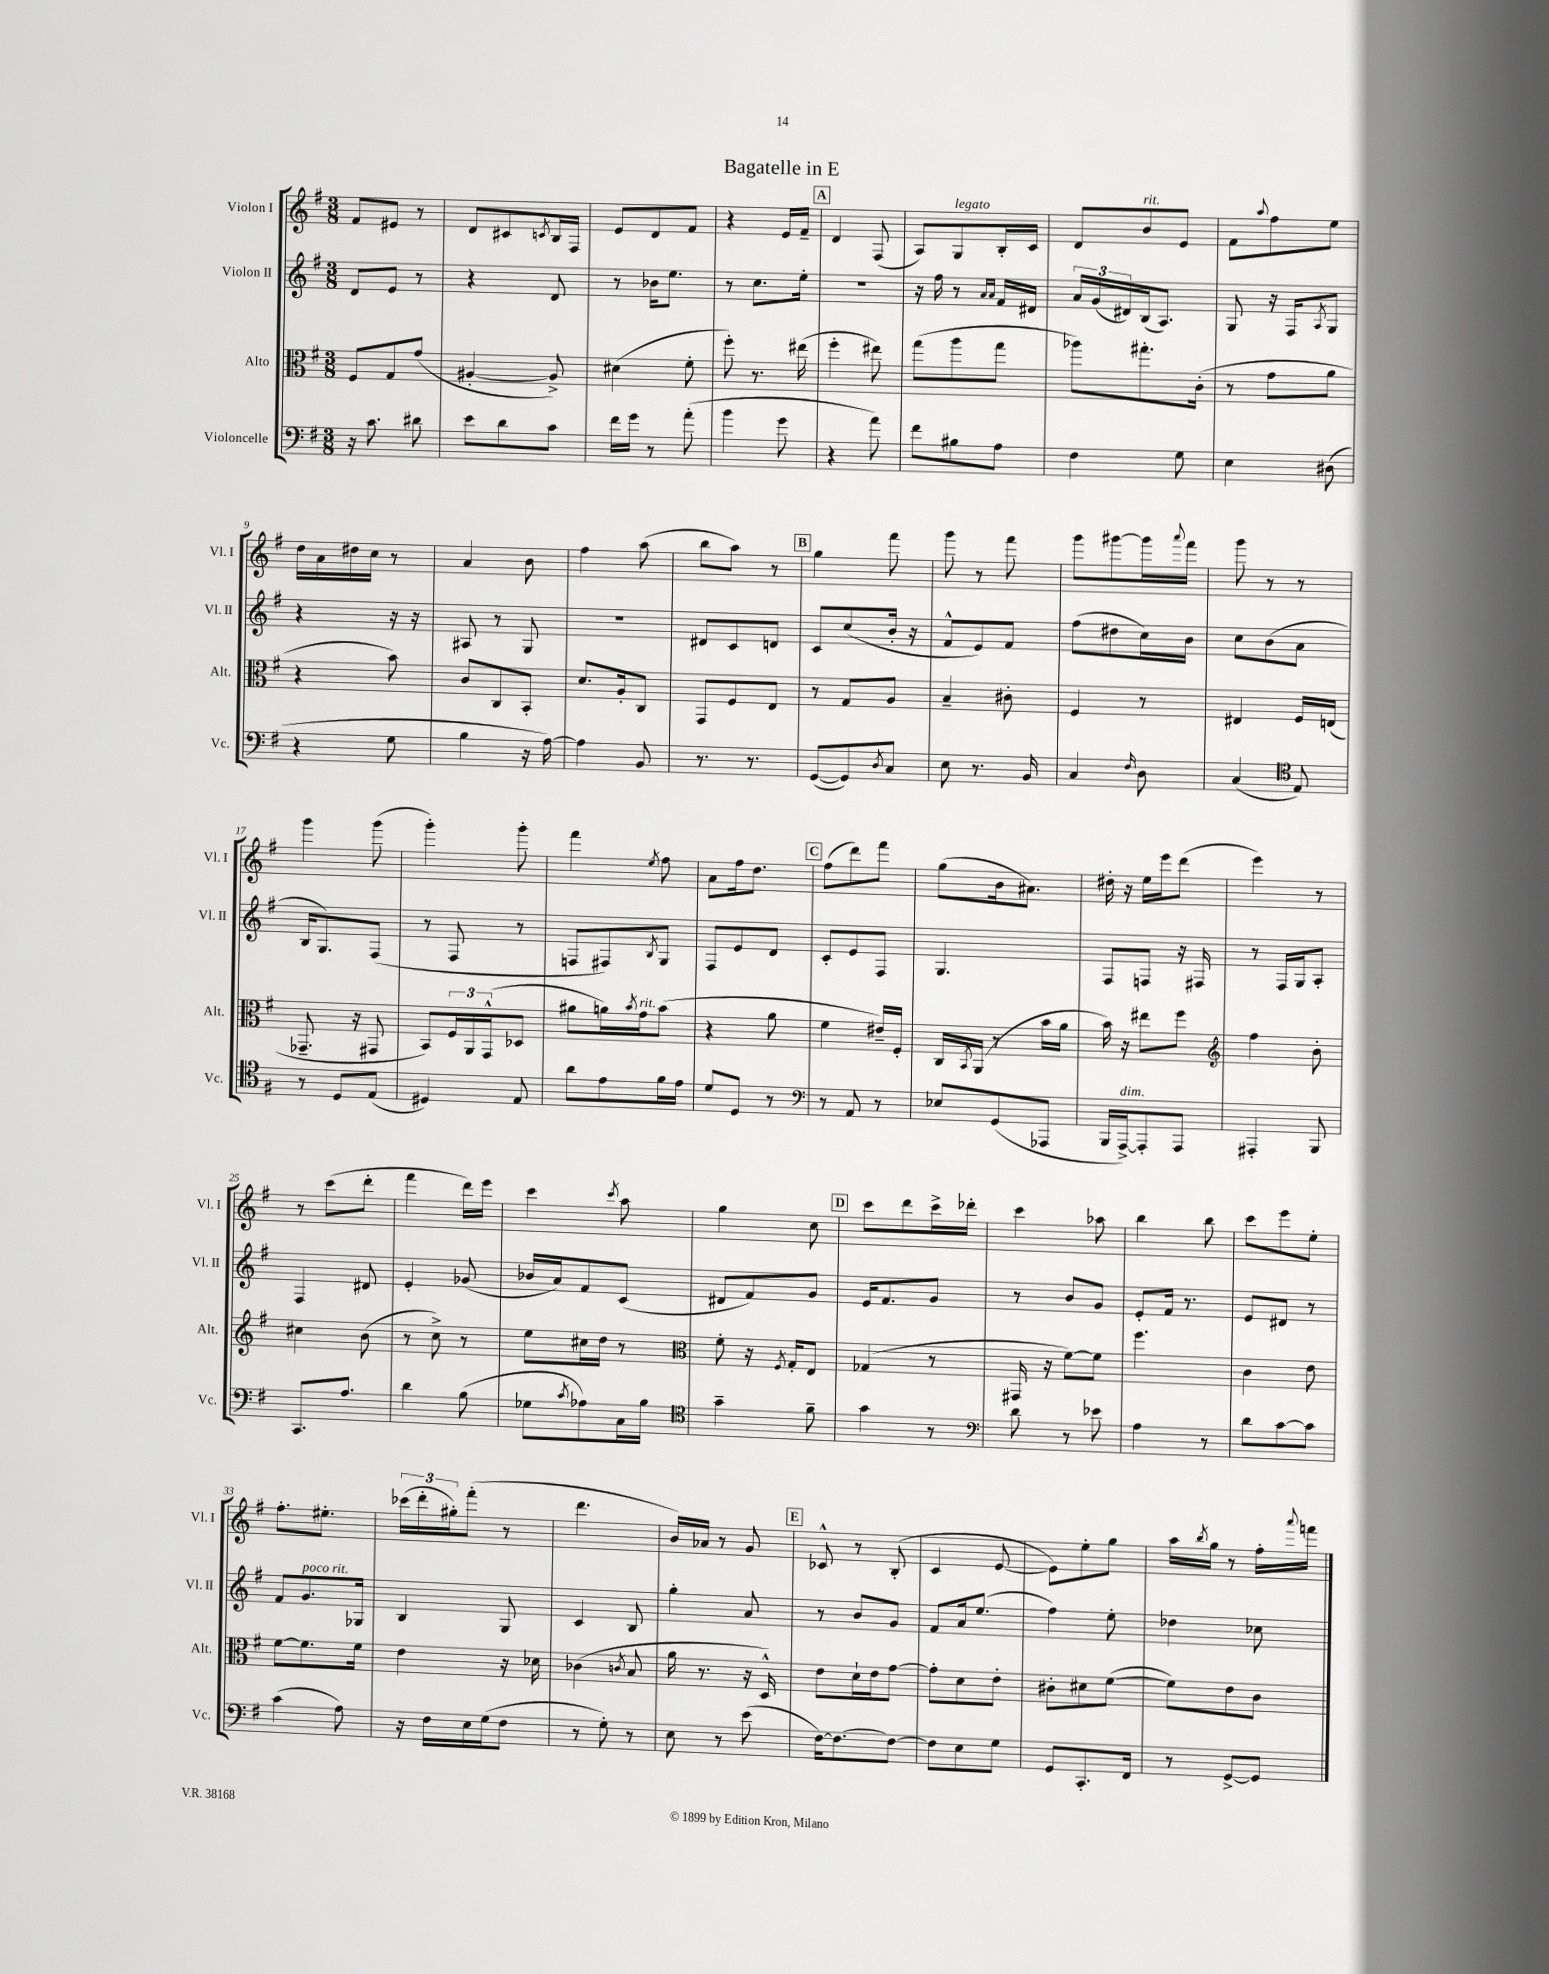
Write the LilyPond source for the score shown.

\header { title = "Bagatelle in E" }
<<
\new StaffGroup <<
\new Staff = "s0" \with { instrumentName = "Violon I" shortInstrumentName = "Vl. I" } {
    \clef treble \key g \major \numericTimeSignature \time 3/8
    fis'8 eis'8 r8 |
    d'8 cis'8 \acciaccatura { c'8 } b16 fis16 |
    e'8 d'8 fis'8 |
    r4 e'16 fis'16-- |
    \mark \markup { \box "A" } d'4 fis8( |
    a8) g8^\markup { \italic "legato" } b16-. c'16 |
    d'8 b'8^\markup { \italic "rit." } e'8 |
    fis'8 \appoggiatura { a''8 } fis''8 e''8 |
    d''16 a'16 dis''16 c''16 r8 |
    a'4 b'8 |
    fis''4 a''8( |
    b''8 a''8) r8 |
    \mark \markup { \box "B" } g''4 fis'''8 |
    g'''8 r8 fis'''8 |
    g'''8 gis'''8~ gis'''16 \appoggiatura { a'''8 } fis'''16 |
    g'''8 r8 r8 |
    g'''4 g'''8( |
    g'''4-.) g'''8-. |
    fis'''4 \acciaccatura { e''8 } fis''8 |
    a'8 fis''16 d''8. |
    \mark \markup { \box "C" } fis''8( d'''8) fis'''8 |
    g''8( b'16 ais'8.) |
    dis''16-. r16 e''16 e'''16 d'''8( |
    e'''4) r8 |
    r8 c'''8( d'''8-. |
    fis'''4 d'''16) e'''16 |
    c'''4 \acciaccatura { c'''8 } a''8 |
    g''4 c''8 |
    \mark \markup { \box "D" } c'''8 d'''8 c'''16-> des'''16-. |
    c'''4 aes''8 |
    b''4 b''8 |
    c'''8 e'''8 e''8-. |
    fis''8.-. eis''8.-. |
    \tuplet 3/2 { ces'''16( d'''16-. gis''16-.) } fis'''8-.( r8 |
    d'''4. |
    b'16) aes'16 r8 g'8 |
    \mark \markup { \box "E" } ces'8-^ r8 b8-.( |
    c'4 e'8~ |
    e'8) e''8-. g''8 |
    a''16 \acciaccatura { b''8 } g''16 r8 fis''16-. \appoggiatura { a'''8 } f'''16 \bar "|." |
}
\new Staff = "s1" \with { instrumentName = "Violon II" shortInstrumentName = "Vl. II" } {
    \clef treble \key g \major \numericTimeSignature \time 3/8
    d'8 e'8 r8 |
    r4 d'8 |
    r8 bes'16 e''8. |
    r8 c''8. e''16-. |
    \mark \markup { \box "A" } R4. |
    r16 fis''16 r8 \grace { a'16 a'16 } fis'16 dis'16 |
    \tuplet 3/2 { a'16 g'16( dis'16) } b16( a8.) |
    g8 r16 fis16 \acciaccatura { a8 } g8 |
    r4 r16 r16 |
    ais8 r8 g8 |
    R4. |
    dis'8 c'8 d'8 |
    \mark \markup { \box "B" } c'8 c''8( b'16-. r16 |
    fis'8-^ e'8) fis'8 |
    fis''8( dis''8 c''16) b'16 |
    c''8 b'8( a'8 |
    b16 g8.) fis8( |
    r8 fis8 r8 |
    f8 fis8) \acciaccatura { b8 } g8 |
    fis8 e'8 d'8 |
    \mark \markup { \box "C" } c'8-. e'8 fis8 |
    g4. |
    fis8 f8 r16 fis16 |
    r8 fis16 g16 a8-. |
    fis4 dis'8 |
    e'4-. ges'8( |
    bes'16 a'16) fis'8 c'8( |
    dis'8 fis'8) g'8 |
    \mark \markup { \box "D" } e'16 fis'8. g'8 |
    r8 b'8 g'8 |
    e'8-. fis'16 r8. |
    e'8 dis'8 r8 |
    fis'8 g'8.^\markup { \italic "poco rit." } ges16 |
    b4 g8 |
    c'4 b8 |
    g''4-. a'8 |
    \mark \markup { \box "E" } r8 b'8 g'8 |
    fis'8 a'16 e''8.( |
    fis''4) e''8-. |
    des''4 ces''8 \bar "|." |
}
\new Staff = "s2" \with { instrumentName = "Alto" shortInstrumentName = "Alt." } {
    \clef alto \key g \major \numericTimeSignature \time 3/8
    fis8 g8 g'8( |
    ais4~-. ais8->) |
    dis'4( fis'8-. |
    fis''8-.) r8. eis''16( |
    \mark \markup { \box "A" } fis''4-. eis''8) |
    g''8( a''8 g''8 |
    aes''8) gis''8.-. c'16-.( |
    r8 g'8 a'8 |
    r4 b'8) |
    c'8 c8 b,8-. |
    d'8. a16-. c8 |
    g,8 fis8 e8 |
    \mark \markup { \box "B" } r8 g8 a8 |
    b4-- cis'8-. |
    fis4 r8 |
    eis4 fis16 e16( |
    ges,8.-- r16 gis,8 |
    b,8) \tuplet 3/2 { fis16 a,16 g,16-^( } des8 |
    ais'8 a'16) \acciaccatura { b'8 } g'16^\markup { \italic "rit." } b'8( |
    r4 a'8 |
    \mark \markup { \box "C" } fis'4 eis'16--) fis16-. |
    c16 \acciaccatura { b,8 } a,16( r8 b'16 a'16 |
    b'16) r16 eis''8 fis''8 |
    \clef treble fis''4 b'8-. |
    cis''4 b'8( |
    r8 c''8->) r8 |
    e''8 cis''16 d''16 r8 |
    \clef alto fis'8-. r16 \acciaccatura { fis8 } g16-. e8 |
    \mark \markup { \box "D" } ges4( r8 |
    gis,16 r16 fis'8~) fis'8 |
    fis''4. |
    c'4 e'8 |
    fis'8~ fis'8. fis'16 |
    e'4 r16 des'16 |
    ces'4( \acciaccatura { c'8 } b8 |
    a'16 r8. r16 d16-^) |
    \mark \markup { \box "E" } e'8 d'16-! e'16 g'8~ |
    g'8-. d'8 e'8-. |
    cis'8-. dis'8 fis'8~( |
    fis'8) e'8 c'8 \bar "|." |
}
\new Staff = "s3" \with { instrumentName = "Violoncelle" shortInstrumentName = "Vc." } {
    \clef bass \key g \major \numericTimeSignature \time 3/8
    r16 c'8. dis'8 |
    e'8 d'8 c'8 |
    fis'16 g'16 r8 a'8-.( |
    b'4 g'8 |
    \mark \markup { \box "A" } r4 a'8) |
    fis'8 bis8 a8 |
    fis4 g8 |
    e4 dis8( |
    r4 g8 |
    b4 r16 a16~) |
    a4 b,8 |
    r8. r8. |
    \mark \markup { \box "B" } g,8~( g,8) \acciaccatura { d8 } c8 |
    e8 r8. b,16 |
    c4 \grace { fis16 } d8 |
    c4( \clef tenor e8) |
    r8 d8 e8( |
    dis4) e8 |
    a'8 e'8 fis'16 e'16 |
    d'8 d8 r8 |
    \mark \markup { \box "C" } \clef bass r8 a,8 r8 |
    ees8 g,8( aes,,8 |
    b,,16 a,,16~->^\markup { \italic "dim." }) a,,8-. a,,8 |
    ais,,4-. b,,8 |
    c,8. a8. |
    d'4 b8( |
    ges8 \acciaccatura { c'8 } aes8) c16 b16 |
    \clef tenor g'4-- fis'8-- |
    \mark \markup { \box "D" } g'4 r8 |
    \clef bass d'8 r8 ees'8 |
    a4 r8 |
    d'8 c'8~ c'8 |
    c'4( a8) |
    r16 fis16 e16 g16( fis8 |
    r8 g8-.) r8 |
    e8 r8 e'8( |
    \mark \markup { \box "E" } fis16~) fis8.~ fis8~ |
    fis8 e8 g8 |
    g,8 c,8.-. fis,16 |
    r8 g,8~-> g,8 \bar "|." |
}
>>
>>
